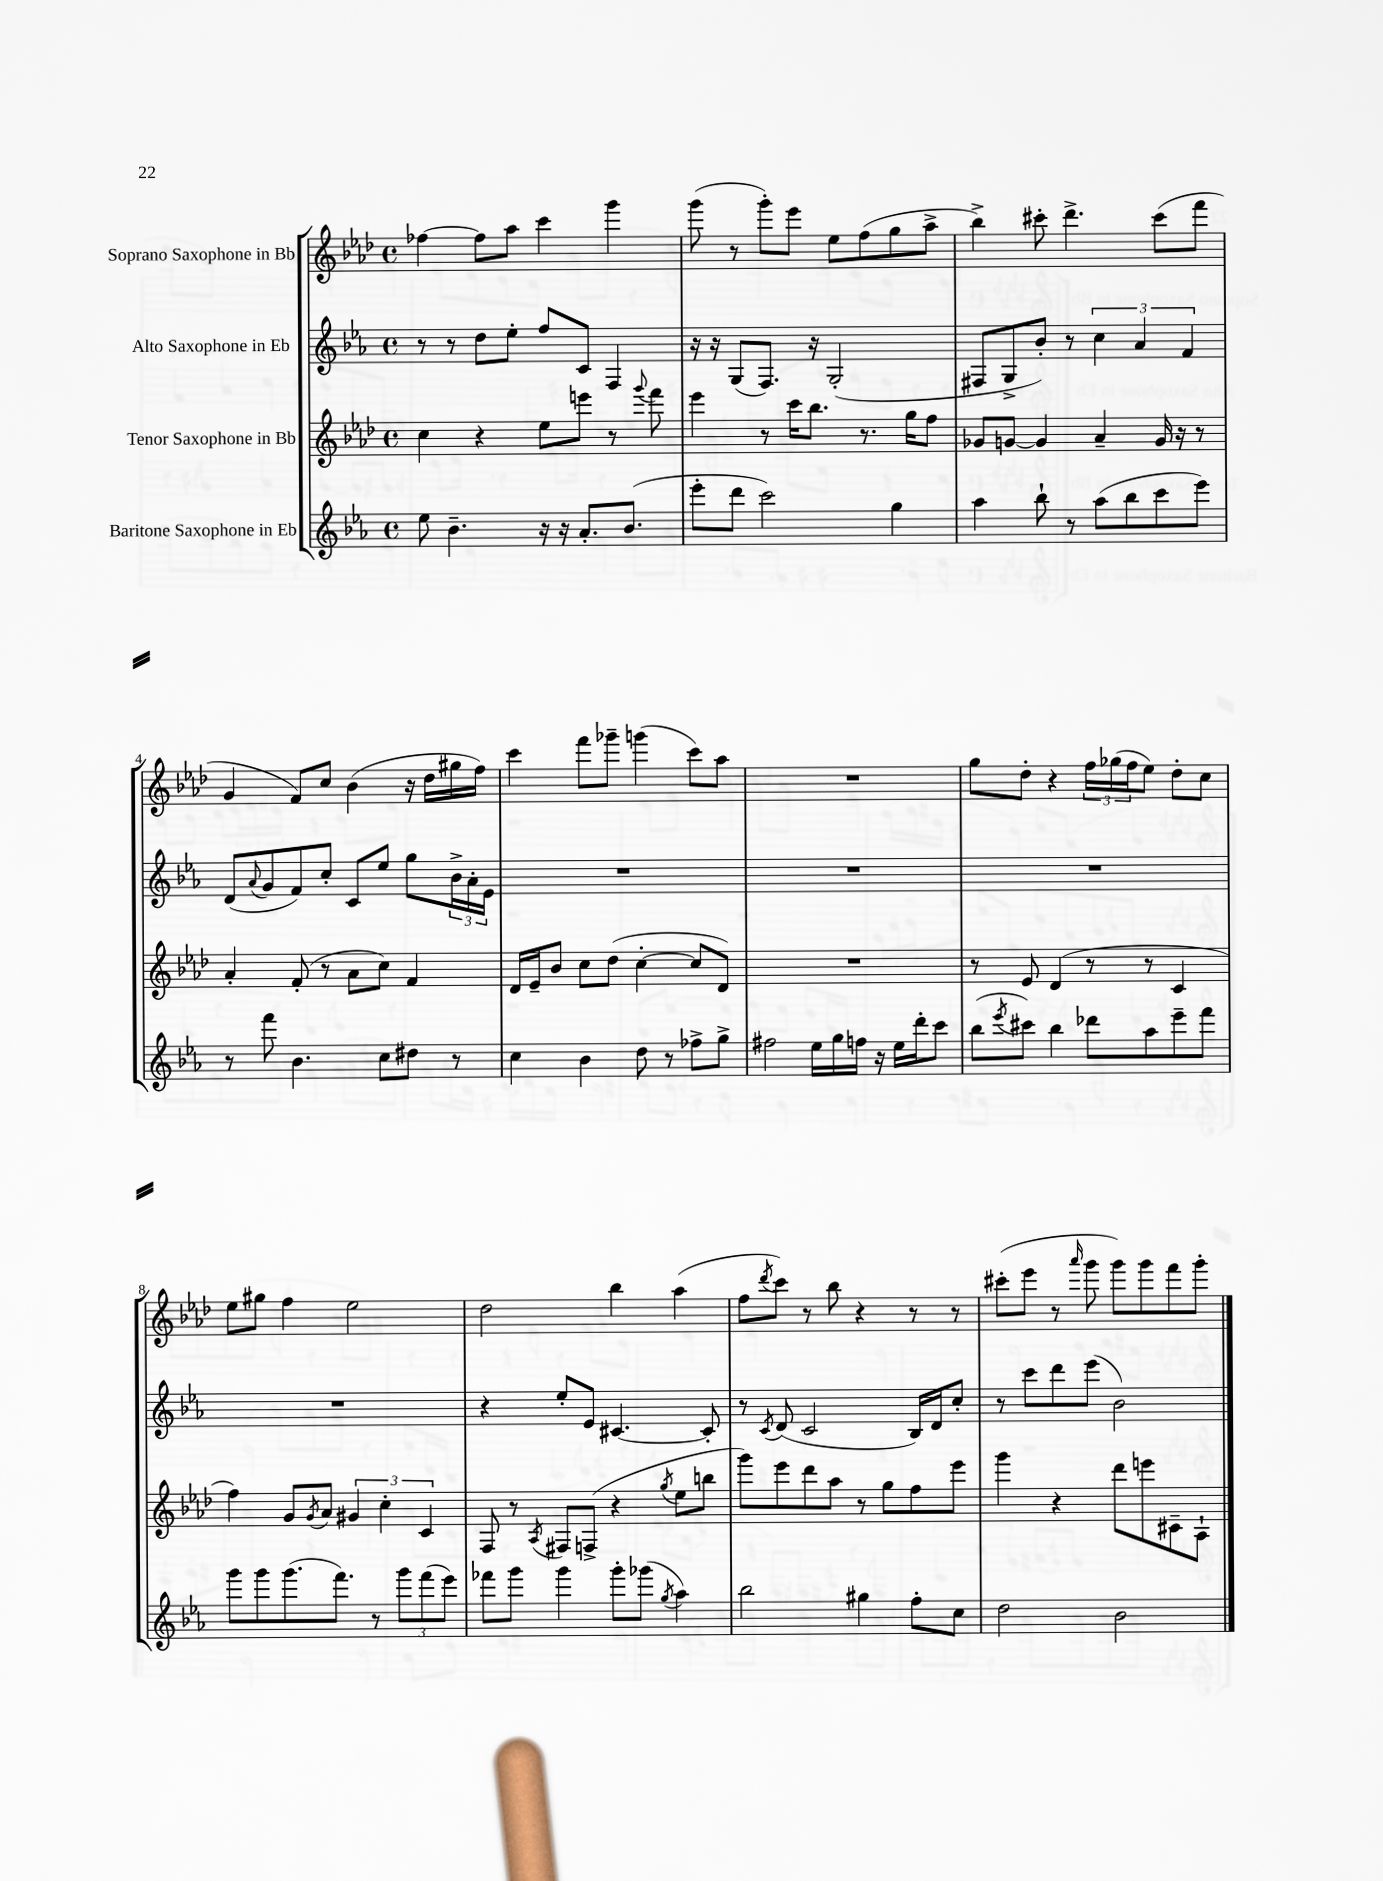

**kern	**kern	**kern	**kern
*part4	*part3	*part2	*part1
*staff4	*staff3	*staff2	*staff1
*I"Baritone Saxophone in Eb	*I"Tenor Saxophone in Bb	*I"Alto Saxophone in Eb	*I"Soprano Saxophone in Bb
*clefG2	*clefG2	*clefG2	*clefG2
*k[b-e-a-]	*k[b-e-a-d-]	*k[b-e-a-]	*k[b-e-a-d-]
*M4/4	*M4/4	*M4/4	*M4/4
*met(c)	*met(c)	*met(c)	*met(c)
=1	=1	=1	=1
8ee-\	4cc\	8r	[4ff-X\
4.b-~\	.	8r	.
.	4r	8dd\L	8ff-\L]
.	.	8ee-'\J	8aa-\J
16r	8ee-\L	8ff/L	4ccc\
16r	.	.	.
8.a-'/L	8eeen\J	8c/J	.
.	8r	4F/	4ggg\
(8.b-/J	.	.	.
.	8qqggg/	.	.
.	8fff\	.	.
=2	=2	=2	=2
8eee-'\L	4eee-\	16r	(8ggg\
.	.	16r	.
8ddd\J	.	(8G/L	8r
2ccc\)	8r	8.F/J)	8ggg'\L)
.	16ccc\KL	.	8eee-\J
.	8.bb-\J	16r	.
.	.	(2G'/	8ee-\L
.	8.r	.	(8ff\
4gg\	.	.	8gg\
.	16gg\KL	.	.
.	8ff\J	.	8aa-^\J
=3	=3	=3	=3
4aa-\	8g-X/L	8F#X/L	4bb-^\)
.	[8gn/J	8G^/	.
8bb-`\	4g/]	8b-'/J)	8ccc#X'\
8r	.	8r	4.ddd-^\
(8aa-\L	4a-~/	6cc\	.
8bb-\	.	.	.
.	.	6a-/	.
8ccc\	16g/	.	(8ccc#\L
.	16r	.	.
.	.	6f/	.
8eee-\J)	8r	.	8fff\J
!!LO:LB:g=z
=4	=4	=4	=4
8r	4a-'/	(8d/L	4g/
.	.	8qqa-/	.
8fff\	.	8g/	.
4.b-\	(8f'/	8f/)	8f/L)
.	8r	8cc'/J	8cc/J
.	8a-\L	8c/L	(4b-\
8cc\L	8cc\J)	8ee-/J	.
8dd#X\J	4f/	8gg\L	16r
.	.	.	16dd-\LL
8r	.	24b-^\L	16gg#X\
.	.	24a-'\	.
.	.	.	16ff\JJ)
.	.	24e-\JJ	.
=5	=5	=5	=5
4cc\	16d-/LL	1r	4ccc\
.	16e-~/J	.	.
.	8b-/J	.	.
4b-\	8cc\L	.	8fff\L
.	(8dd-\J	.	8ggg-X~\J
8dd\	[4cc'\	.	(4gggn\
8r	.	.	.
8ff-X^\L	8cc/L]	.	8ccc\L)
8gg^\J	8d-/J)	.	8aa-\J
=6	=6	=6	=6
2ff#X\	1r	1r	1r
16ee-\LL	.	.	.
16gg\	.	.	.
16ffn\JJ	.	.	.
16r	.	.	.
16ee-\LL	.	.	.
16ddd'\J	.	.	.
8ccc\J	.	.	.
=7	=7	=7	=7
(8bb-\L	8r	1r	8gg\L
8qeee-/	.	.	.
8ccc#X\J)	8e-/	.	8dd-'\J
4bb-\	(4d-/	.	4r
8ddd-X\L	8r	.	24ff\LL
.	.	.	(24gg-X\
.	.	.	24ff\J
8aa-\	8r	.	8ee-\J)
8eee-~\	4c/	.	8dd-'\L
8fff\J	.	.	8cc\J
!!LO:LB:g=z
=8	=8	=8	=8
8ggg\L	4ff\)	1r	8ee-\L
8ggg\	.	.	8gg#X\J
(8.ggg\	8g/L	.	4ff\
.	8qg/	.	.
.	8a-/J	.	.
8.fff\J)	.	.	.
.	6g#X/	.	2ee-\
8r	.	.	.
.	6cc'\	.	.
12ggg\L	.	.	.
(12fff\	6c/	.	.
12eee-\J)	.	.	.
=9	=9	=9	=9
8fff-X\L	8F/	4r	2dd-\
8ggg\J	8r	.	.
.	8qA-/	.	.
4ggg\	8F#X/L	8ee-'/L	.
.	(8Fn^/J	8e-/J	.
8ggg'\L	4r	[4.c#X/	4bb-\
(8ggg-X\J	.	.	.
8qgg/	8qgg/	.	.
4aa-\)	8ee-\L	.	(4aa-\
.	8bbn\J	8c#'/]	.
=10	=10	=10	=10
2bb-\	8ggg\L)	8r	8ff\L
.	.	8qc/	8qddd-/
.	8eee-\	(8d/	8ccc\J)
.	8ddd-\	2c/	8r
.	8aa-\J	.	8bb-\
4gg#X\	8r	.	4r
.	8gg\L	.	.
8ff'\L	8ff\	16B-/LL)	8r
.	.	16d/J	.
8cc\J	8eee-\J	8cc'/J	8r
=11	=11	=11	=11
2dd\	4ggg\	8r	(8ccc#X'\L
.	.	8ccc\L	8eee-\J
.	4r	8ddd\	8r
.	.	.	16qqaaa-/
.	.	(8eee-\J	8ggg\
2b-\	8ddd-\L	2b-\)	8ggg\L)
.	8eeen\	.	8ggg\
.	8c#X~\	.	8fff\
.	8A-`\J	.	8ggg'\J
==	==	==	==
*-	*-	*-	*-
